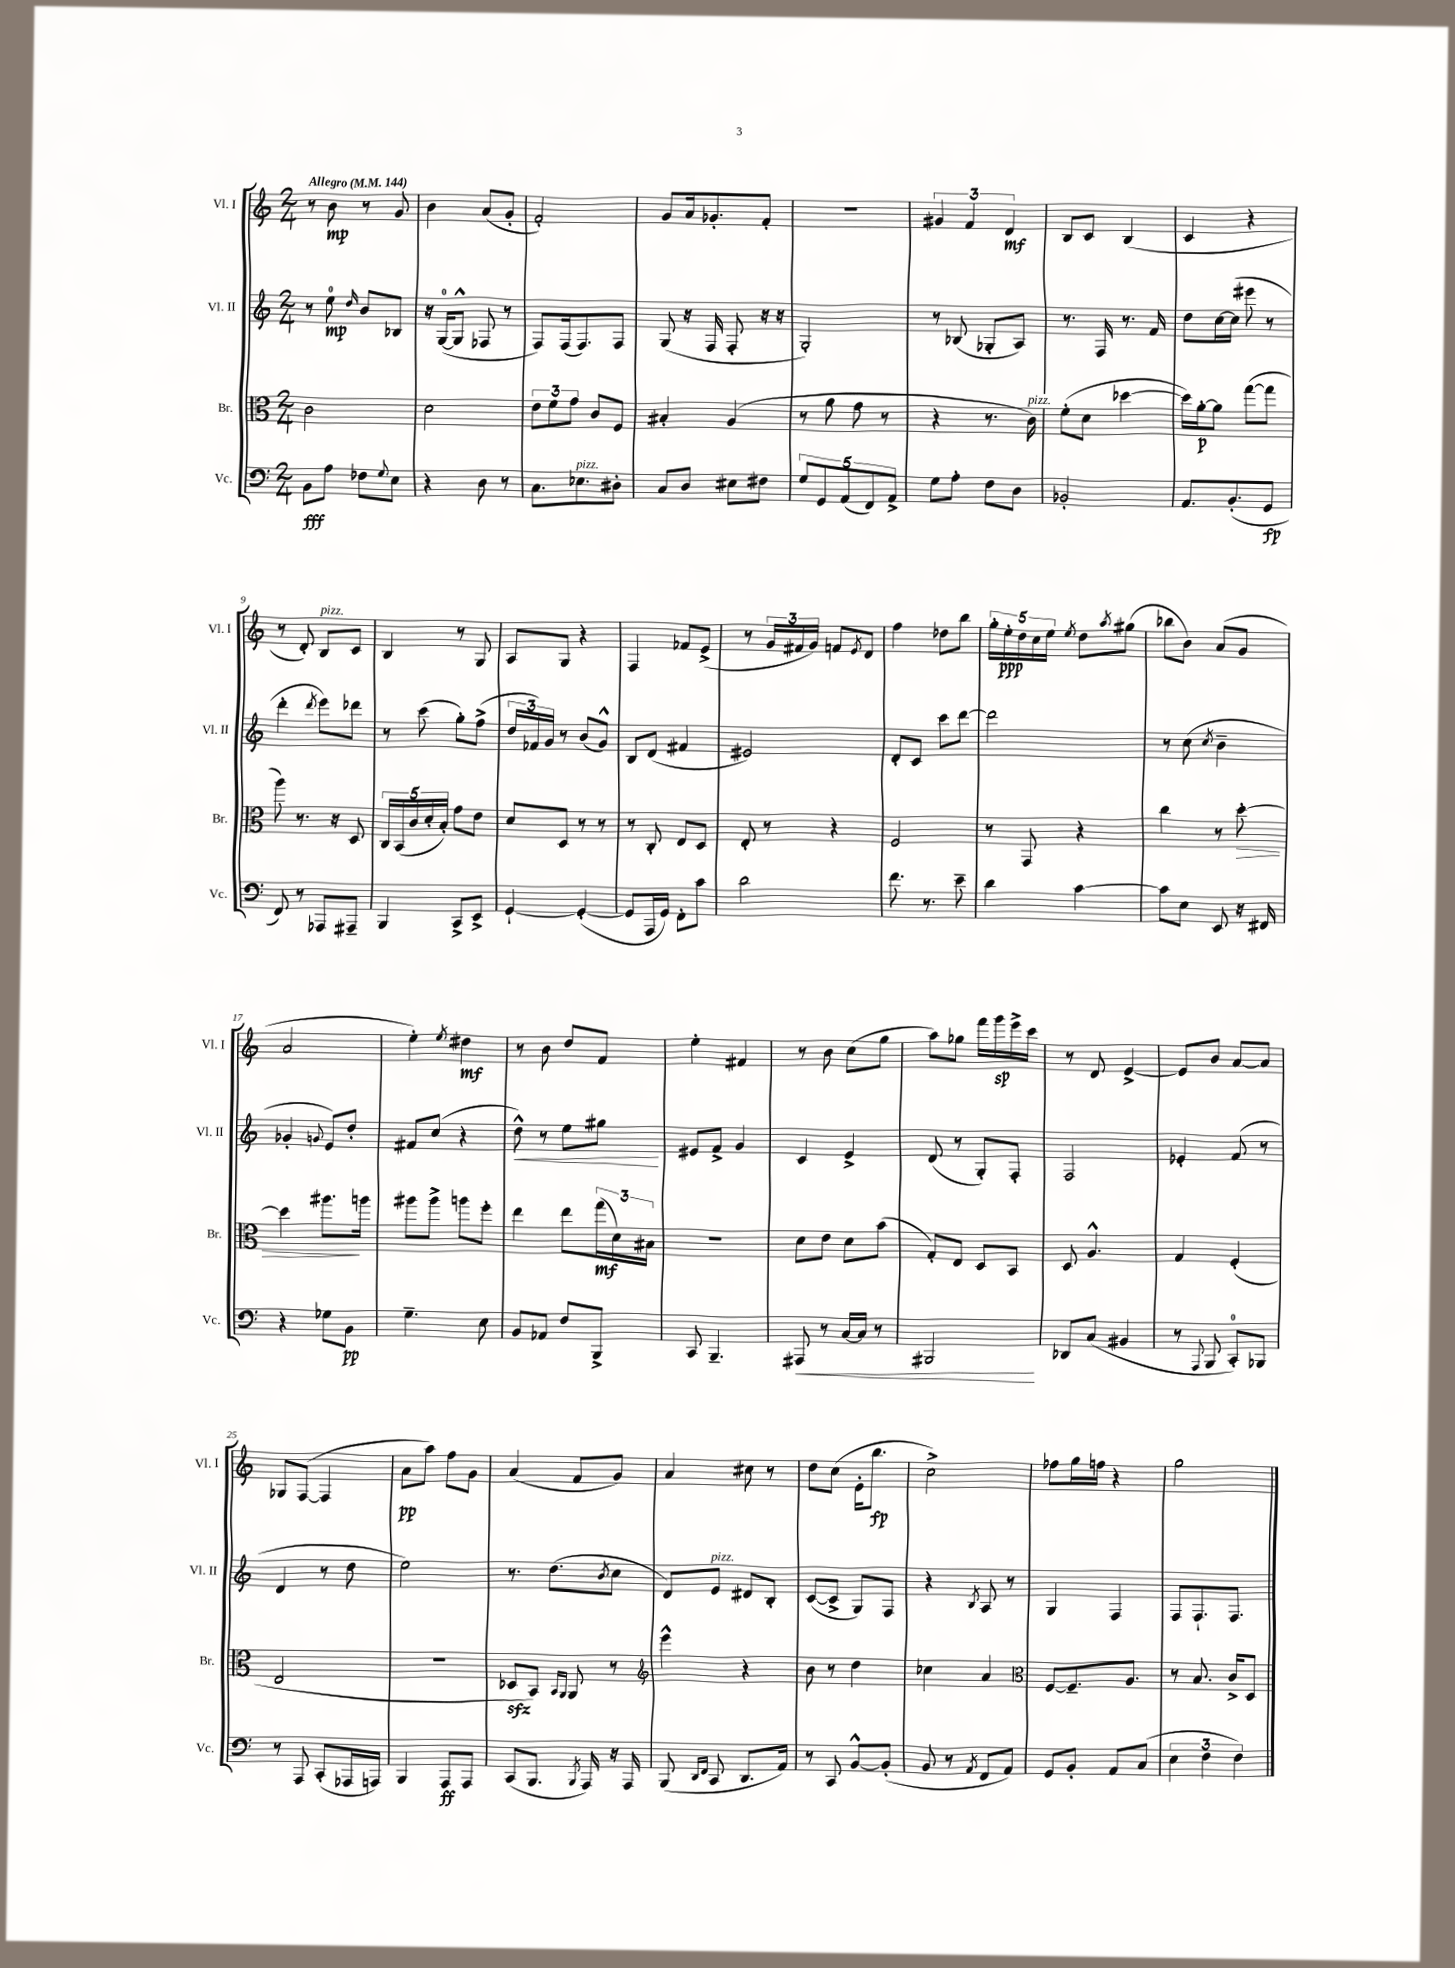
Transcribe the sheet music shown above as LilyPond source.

<<
\new StaffGroup <<
\new Staff = "s0" \with { instrumentName = "Vl. I" shortInstrumentName = "Vl. I" } {
    \clef treble \key c \major \numericTimeSignature \time 2/4 \tempo "Allegro" 4 = 144
    r8 b'8\mp r8 g'8 |
    b'4 a'8( g'8-. |
    f'2-.) |
    g'8 a'16 ges'8.-. f'8-. |
    r2 |
    \tuplet 3/2 { gis'4 f'4 d'4\mf } |
    b8 c'8 b4( |
    c'4 r4 |
    r8 d'8-.) b8^\markup { \italic "pizz." } c'8 |
    b4 r8 g8 |
    a8 g8 r4 |
    f4 fes'8 e'8->( |
    r8 \tuplet 3/2 { g'16 fis'16 g'16) } f'8 \acciaccatura { e'8 } d'8 |
    f''4 des''8 b''8 |
    \tuplet 5/4 { g''16-. e''16-.\ppp d''16 c''16 e''16 } \acciaccatura { e''8 } d''8 \acciaccatura { a''8 } gis''8( |
    bes''8 b'8) a'8( g'8 |
    a'2 |
    e''4-.) \acciaccatura { e''8 } dis''4\mf |
    r8 b'8 d''8 f'8 |
    e''4-. fis'4 |
    r8 b'8 c''8( g''8 |
    a''8) ges''8 f'''16 g'''16\sp e'''16-> c'''16 |
    r8 d'8 e'4~-> |
    e'8 b'8 a'8~ a'8 |
    ges8 f8~( f4 |
    a'8\pp a''8) f''8 g'8 |
    a'4( f'8 g'8) |
    a'4 cis''8 r8 |
    d''8 c''8( e'16-. b''8.\fp |
    c''2->) |
    fes''8 g''16 f''16 r4 |
    g''2 \bar "|." |
}
\new Staff = "s1" \with { instrumentName = "Vl. II" shortInstrumentName = "Vl. II" } {
    \clef treble \key c \major \numericTimeSignature \time 2/4
    r8 e''8-0\mp \grace { d''16 } b'8 bes8 |
    r16 g16-0~( g8-^ fes8 r8 |
    f8) f16( f8.) f8 |
    g8( r16 f16 f8-. r16 r16 |
    g2-.) |
    r8 bes8( ges8-. a8) |
    r8. f16 r8. f'16 |
    d''8 c''16~ c''16( eis'''8 r8 |
    d'''4-. \acciaccatura { d'''8 } e'''8) des'''8 |
    r8 c'''8( g''8-.) f''8->( |
    \tuplet 3/2 { d''16 fes'16) g'16 } r8 b'8( g'8-^) |
    b8 d'8( fis'4 |
    eis'2) |
    d'8-. c'8 c'''8 d'''8~ |
    d'''2 |
    r8 c''8( \acciaccatura { c''8 } b'4-- |
    ges'4-. \appoggiatura { g'8 } e'8) d''8-. |
    fis'8 c''8( r4 |
    d''8-^\<) r8 e''8 gis''8\! |
    eis'8 f'8-> g'4 |
    c'4 e'4-> |
    d'8( r8 g8-.) f8-. |
    f2 |
    ees'4-. f'8( r8 |
    d'4 r8 d''8 |
    e''2) |
    r8. d''8.( \acciaccatura { b'8 } c''8 |
    d'8) e'8^\markup { \italic "pizz." } dis'8 b8-. |
    c'8~( c'8-> g8) f8 |
    r4 \acciaccatura { b8 } a8 r8 |
    g4 f4 |
    f8 f8.-! f8. \bar "|." |
}
\new Staff = "s2" \with { instrumentName = "Br." shortInstrumentName = "Br." } {
    \clef alto \key c \major \numericTimeSignature \time 2/4
    c'2 |
    d'2 |
    \tuplet 3/2 { e'8 f'8 g'8 } c'8 f8 |
    bis4-. a4( |
    r8 a'8 g'8 r8 |
    r4 r8. c'16^\markup { \italic "pizz." }) |
    f'8-.( d'8 des''4~ |
    des''16) a'16~-.\p a'8 g''8~( g''8 |
    a''8) r8. r16 d8 |
    \tuplet 5/4 { c16 b,16( c'16 d'16-. b16-.) } g'8 e'8 |
    d'8 d8 r8 r8 |
    r8 c8-. e8 d8 |
    e8-. r8 r4 |
    f2 |
    r8 g,8 r4 |
    c''4 r8 d''8~-.\> |
    d''4 ais''8.\! a''16 |
    ais''8 ais''8-> a''8 f''8-. |
    e''4 e''8 \tuplet 3/2 { g''16\mf( d'16) bis16 } |
    R2 |
    d'8 e'8 d'8 b'8( |
    g8-.) e8 d8 b,8 |
    d8 a4.-^ |
    g4 f4-.( |
    e2 |
    R2 |
    des8\sfz b,8) \grace { b,16 a,16 } a,8 r8 |
    \clef treble e'''4-^ r4 |
    b'8 r8 d''4 |
    ces''4 a'4 |
    \clef alto f8~ f8.-- a8. |
    r8 b8. c'16-> d8 \bar "|." |
}
\new Staff = "s3" \with { instrumentName = "Vc." shortInstrumentName = "Vc." } {
    \clef bass \key c \major \numericTimeSignature \time 2/4
    b,8\fff a8 fes8 \appoggiatura { g8 } e8 |
    r4 d8 r8 |
    c8. ees8.^\markup { \italic "pizz." } dis8-. |
    c8 d8 eis8 fis8 |
    \tuplet 5/4 { g8 g,8 a,8( f,8) a,8-> } |
    g8 a8-. f8 d8 |
    bes,2-. |
    a,8. b,8.-.( g,8\fp |
    f,8) r8 aes,,8 ais,,8-- |
    b,,4 c,8-> e,8-> |
    g,4~-! g,4~-.( |
    g,8 a,,16 g,16) f,8-. c'8 |
    d'2 |
    f'8. r8. e'8-- |
    d'4 c'4~ |
    c'8 e8 e,8 r16 fis,16 |
    r4 ges8 b,8\pp |
    g4.-- e8 |
    b,8 aes,8 f8 b,,8-> |
    c,8 b,,4.-- |
    ais,,8\< r8 c16~ c16 r8 |
    bis,,2\! |
    des,8 c8( bis,4 |
    r8 \appoggiatura { a,,8 } b,,8 c,8-0-.) bes,,8 |
    r8 a,,8 c,8-.( aes,,16 a,,16) |
    b,,4 a,,8\ff a,,8 |
    c,8( b,,8. \acciaccatura { b,,8 } a,,16) r16 a,,16 |
    b,,8( \grace { d,16 f,16 } c,8 d,8. a,16) |
    r8 c,8 b,8~-^ b,8-.( |
    b,8 r8 \acciaccatura { a,8 } f,8 a,8) |
    g,8 b,8-. a,8 c8( |
    \tuplet 3/2 { e4 f4 f4) } \bar "|." |
}
>>
>>
